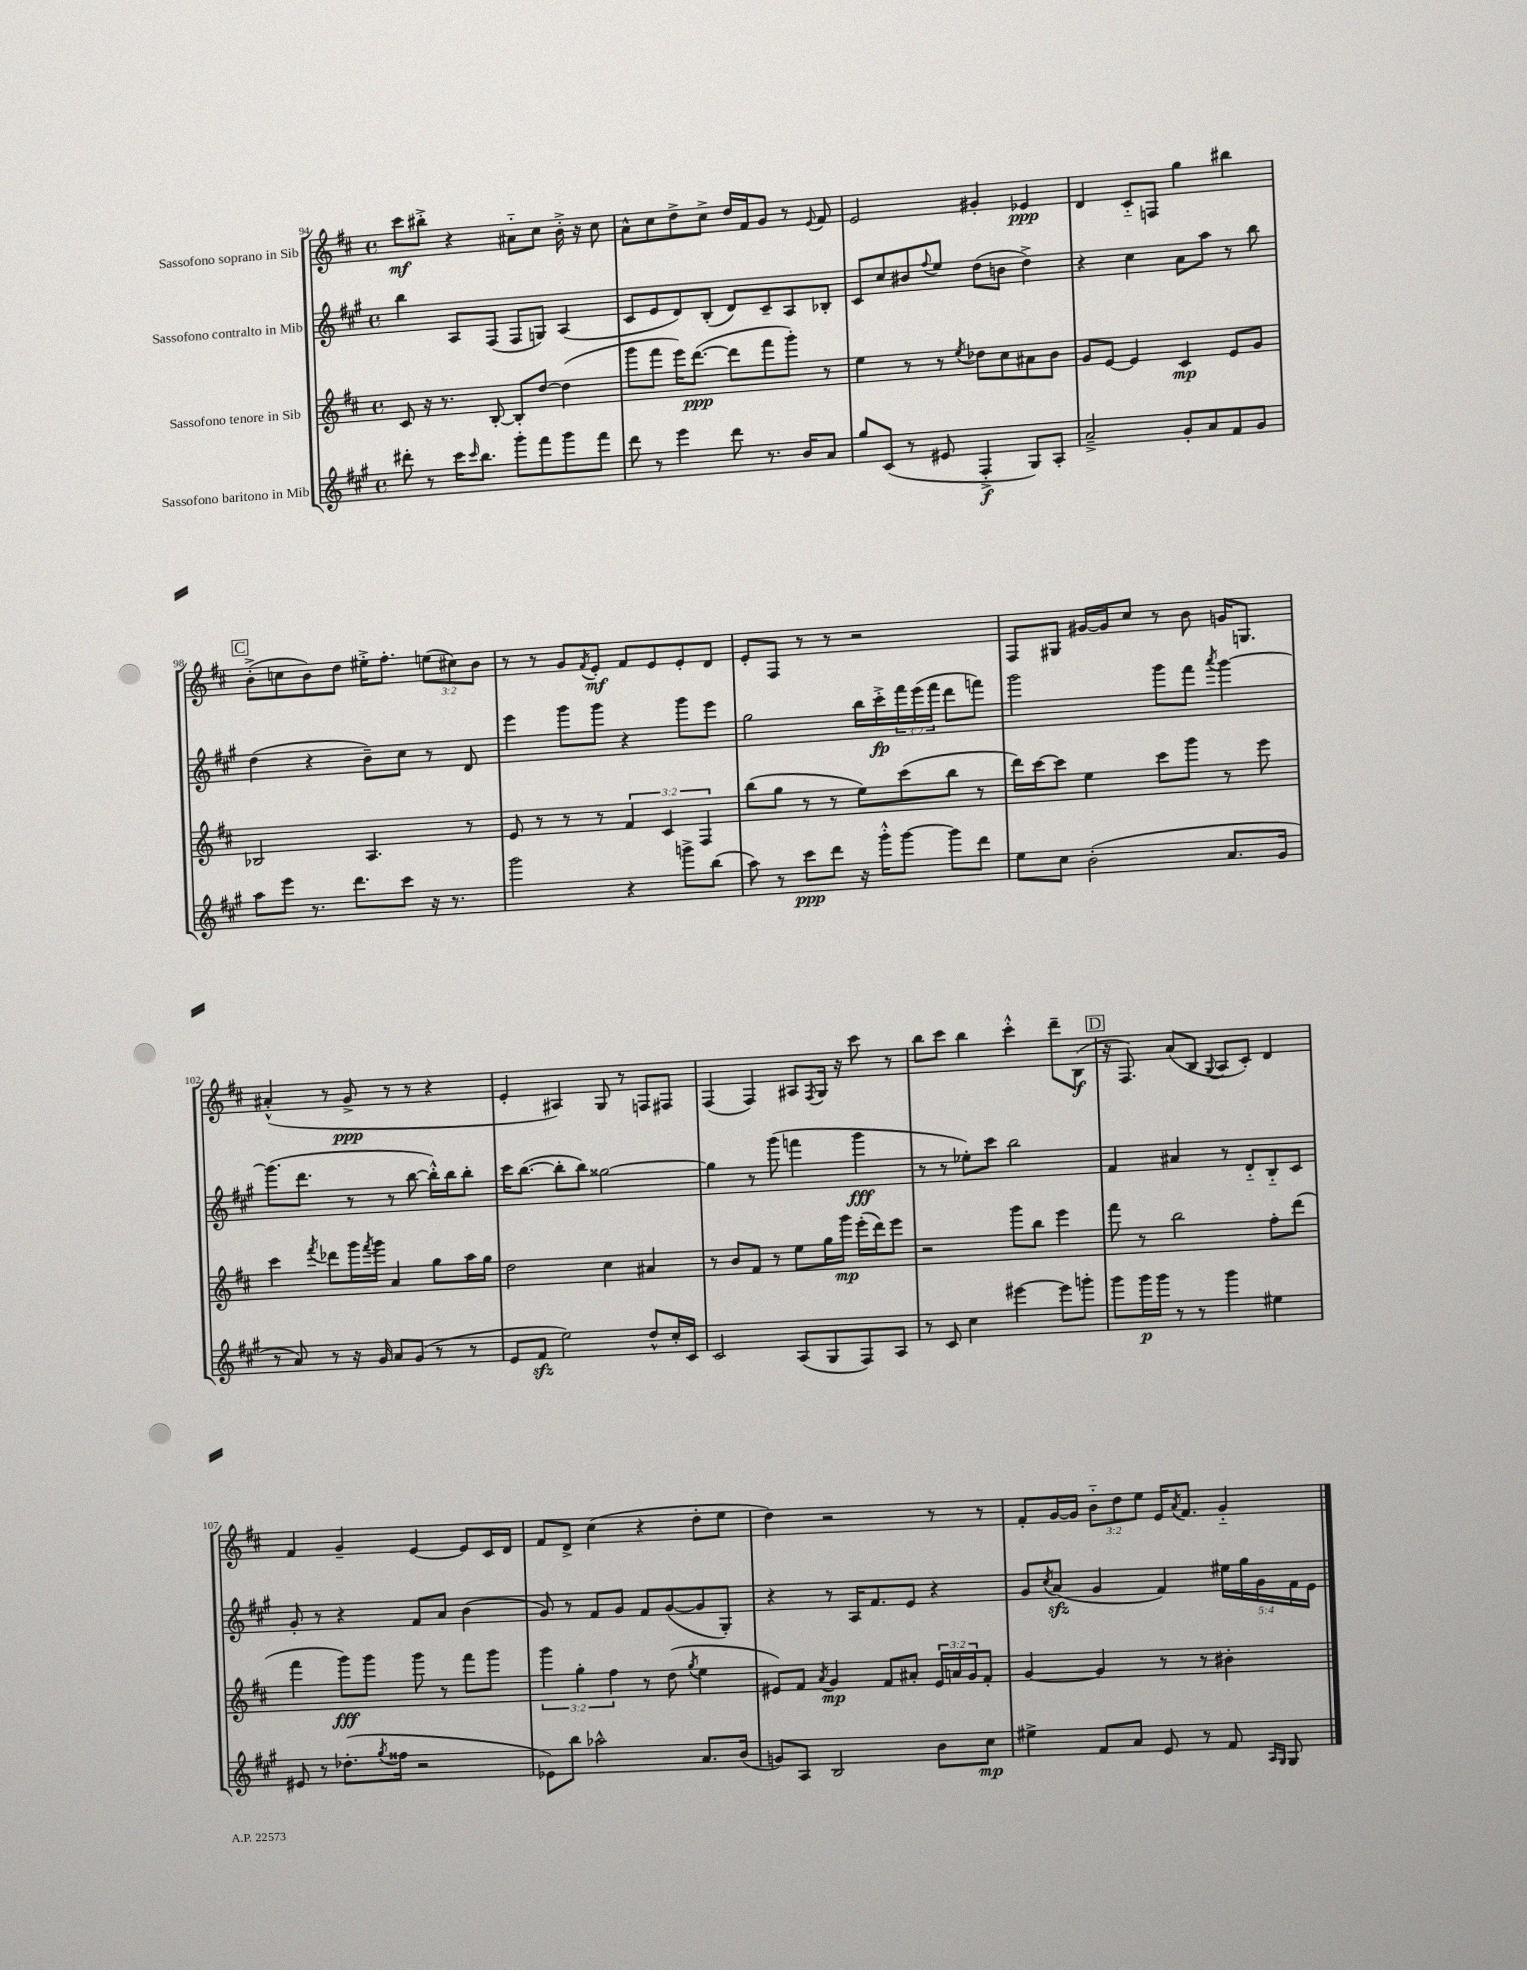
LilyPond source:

<<
\new StaffGroup <<
\new Staff = "s0" \with { instrumentName = "Sassofono soprano in Sib" } {
    \clef treble \key d \major \defaultTimeSignature \time 4/4 \override Staff.TupletNumber.text = #tuplet-number::calc-fraction-text
    cis'''8\mf bis''8-.-> r4 ais'8-_ cis''8 b'16-.-> r16 cis''8 |
    a'8-^ cis''8 d''8-> cis''8-> d''16 fis'16 g'8 r8 \appoggiatura { e'8 } fis'8 |
    e'2 gis'4-. ees'4\ppp |
    d'4 cis'8-_ f8 g''4 bis''4 |
    \mark \markup { \box "C" } b'8-.->( c''8 b'8) d''8 eis''16-.-> fis''8.-. \tuplet 3/2 { e''8( cis''8) b'8 } |
    r8 r8 g'8 \acciaccatura { fis'8 } e'8-.\mf fis'8 e'8 e'8-. d'8 |
    e'8-. fis8 r8 r8 r2 |
    fis8 gis8 gis'16~ gis'16 cis''8 r8 b'8 g'16 g8. |
    ais'4-.-^( r8 g'8->\ppp r8 r8 r4 |
    e'4-. ais4) g8 r8 f8 fis8 |
    fis4( fis4) ais8 \acciaccatura { fis8 } g16 r16 cis'''8 r8 |
    b''8 cis'''8 b''4 cis'''4-.-^ d'''8-- b8\f( |
    \mark \markup { \box "D" } r16 fis8.) a'8( b8 \appoggiatura { g8 } a8 cis'8-.) d'4 |
    fis'4 g'4-- e'4~ e'8 cis'16 d'16 |
    fis'8 d'8-> cis''4( r4 d''8-. e''8 |
    d''4) r2 r8 r8 |
    fis'8-. g'16~ g'16 \tuplet 3/2 { b'8-_ d''8 e''8 } e'16 \acciaccatura { a'8 } fis'8. g'4-_ \bar "|." |
}
\new Staff = "s1" \with { instrumentName = "Sassofono contralto in Mib" } {
    \clef treble \key a \major \defaultTimeSignature \time 4/4 \override Staff.TupletNumber.text = #tuplet-number::calc-fraction-text
    b''4 a8 fis8( fis8 g8) a4( |
    cis'8 e'8 d'8) b8-.( d'8) cis'8-- a8 bes8-. |
    cis'8 cis''8 bis'8 \appoggiatura { fis''8 } e''8 d''8( b'8 d''4->) |
    r4 cis''4 a'8 a''8 r8 b''8 |
    \mark \markup { \box "C" } d''4( r4 b'8--) cis''8 r8 d'8 |
    e'''4 gis'''8 gis'''8 r4 gis'''8 e'''8 |
    gis''2 b''16 cis'''16-.->\fp \tuplet 3/2 { fis'''16 e'''16( fis'''16 } d'''8 f'''8) |
    gis'''2 gis'''8 fis'''8 \acciaccatura { a'''8 } gis'''4~ |
    gis'''8.( d'''8. r8 r8 b''8~ b''16-.-^) b''16 b''8-. |
    cis'''16 b''8.~( b''8-. b''8) gisis''2~ |
    gisis''4 r8 gis'''8( f'''4 gis'''4\fff |
    r8 r8 ees''8-.) cis'''8 b''2 |
    \mark \markup { \box "D" } fis'4 ais'4 r8 d'8-_ b8-_ cis'8 |
    gis'8-. r8 r4 fis'8 a'8 b'4( |
    gis'8) r8 fis'8 gis'8 fis'8 gis'8~( gis'8 gis8-.) |
    r4 r8 a16 fis'8. e'8 r4 |
    gis'8 \acciaccatura { cis''8 } a'8\sfz( gis'4 fis'4) \tuplet 5/4 { eis''16 gis''16 gis'16 fis'16 e'16 } \bar "|." |
}
\new Staff = "s2" \with { instrumentName = "Sassofono tenore in Sib" } {
    \clef treble \key d \major \defaultTimeSignature \time 4/4 \override Staff.TupletNumber.text = #tuplet-number::calc-fraction-text
    cis'8 r16 r8. b8~-. b8-. d''8~ d''4( |
    g'''8 fis'''8 e'''16) d'''8.~\ppp( d'''8 fis'''8 g'''8-.) r8 |
    e''4 r8 r8 \acciaccatura { e''8 } des''8 cis''8 ais'8 b'8 |
    g'8 e'8~ e'4 cis'4\mp e'8 g'8 |
    \mark \markup { \box "C" } bes2 a4. r8 |
    e'8 r8 r8 r8 \tuplet 3/2 { fis'4 cis'4 fis4 } |
    b''8( g''8 r8 r8 e''8) cis'''8( b''8 r8 |
    d'''16) cis'''16~ cis'''8 e''4 cis'''8 g'''8 r8 e'''8 |
    cis'''4 \acciaccatura { fis'''8 } des'''8 g'''16 \acciaccatura { fis'''8 } g'''16 a'4 g''8 a''16 g''16 |
    d''2 cis''4 ais'4 |
    r8 b'8 fis'8 r8 e''8 g''16 g'''16\mp e'''16-.( d'''16) e'''8 |
    r2 g'''8 b''8 e'''4 |
    \mark \markup { \box "D" } fis'''8 r8 b''2 fis''8-. d'''8( |
    fis'''4 g'''8\fff) g'''8 g'''8 r8 fis'''8 g'''8 |
    \tuplet 3/2 { g'''4 g''4-. fis''4 } r8 d''8( \acciaccatura { g''8 } e''4 |
    eis'8) fis'8 \acciaccatura { a'8 } g'4\mp fis'8 ais'8-. \tuplet 3/2 { eis'16 a'16 g'16 } fis'8-. |
    g'4~ g'4 r8 r8 bis'4-. \bar "|." |
}
\new Staff = "s3" \with { instrumentName = "Sassofono baritono in Mib" } {
    \clef treble \key a \major \defaultTimeSignature \time 4/4
    dis'''8-. r8 cis'''16 \grace { cis'''16 } b''8. gis'''8-. fis'''8 gis'''8 fis'''8 |
    d'''8 r8 e'''4 d'''8 r8. b'16 a'8 |
    gis''8 cis'8( r8 eis'8 fis4-.->\f gis8) a8-. |
    a'2---> gis'8-. a'8 fis'8 gis'8 |
    \mark \markup { \box "C" } a''8 e'''8 r8. d'''8. cis'''8 r16 r8. |
    gis'''2 r4 g'''8-> b''8( |
    a''8) r8 cis'''8\ppp d'''8 r16 gis'''16-.-^ gis'''8~ gis'''8 d'''8 |
    e''8 cis''8 b'2-.( a'8. gis'16 |
    r8 a'8) r8 r16 gis'16 a'8 gis'8( r8 r8 |
    e'8 fis'8\sfz e''2) d''8-^ cis''16-. cis'16 |
    cis'2 a8( gis8 fis8) a8 |
    r8 cis'8 cis''4 eis'''4~ eis'''8 g'''8-. |
    \mark \markup { \box "D" } gis'''8 gis'''16\p gis'''16 r8 r8 gis'''4 eis''4 |
    eis'8 r8 des''8.-.( \acciaccatura { gis''8 } fisis''16 r2 |
    ees'8) b''8 aes''2-^ a'8. b'16( |
    g'8) a8 b2 b'8 cis''8\mp |
    eis''4-> fis'8 a'8 e'8 r8 fis'8 \grace { a16 gis16 } gis8 \bar "|." |
}
>>
>>
\layout { \context { \Score currentBarNumber = #94 } }
